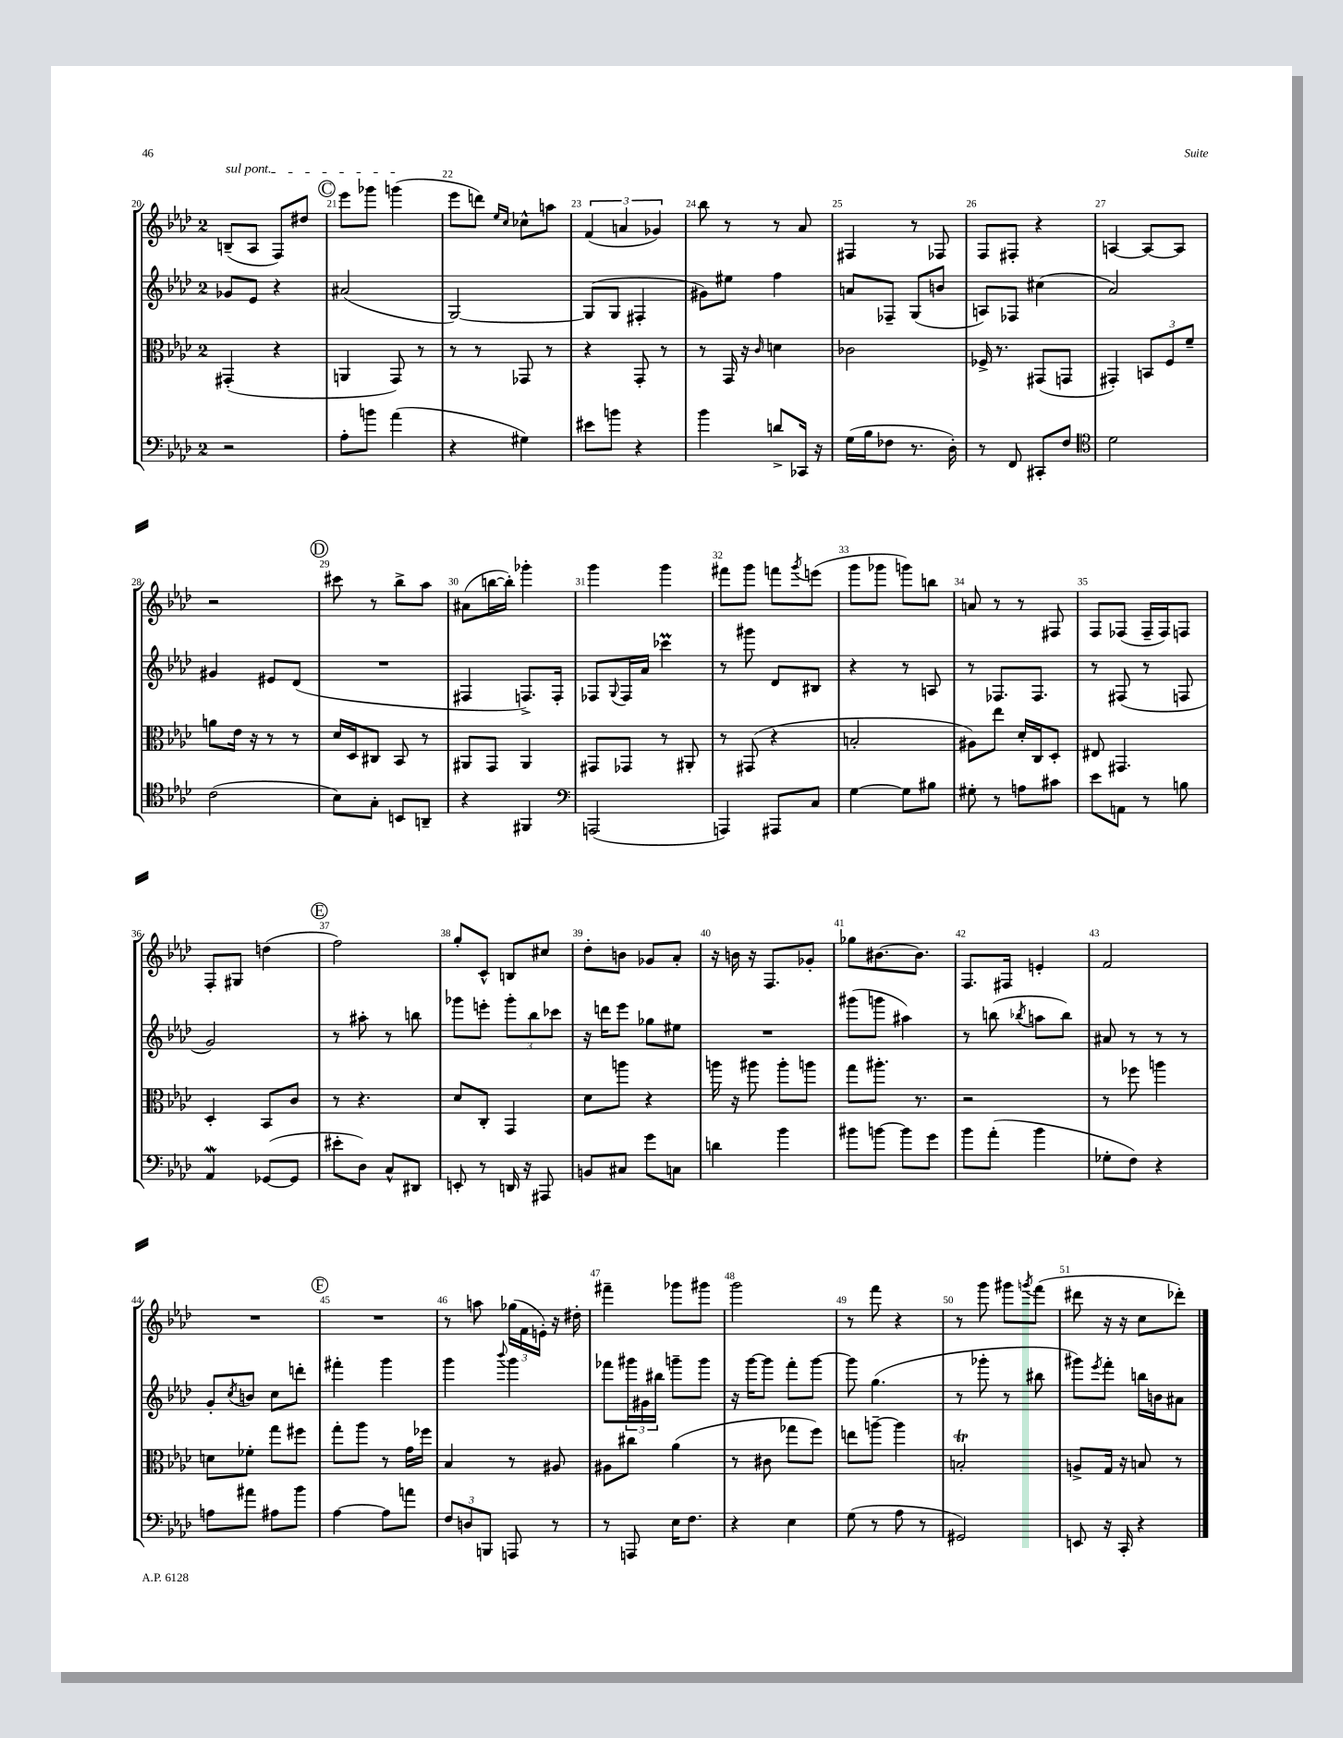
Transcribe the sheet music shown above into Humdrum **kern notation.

**kern	**kern	**kern	**kern
*staff4	*staff3	*staff2	*staff1
*clefF4	*clefC3	*clefG2	*clefG2
*k[b-e-a-d-]	*k[b-e-a-d-]	*k[b-e-a-d-]	*k[b-e-a-d-]
*M2/4	*M2/4	*M2/4	*M2/4
2r	(4GG#'	8g-	(8B~
.	.	8e-	8A-
.	4r	4r	8F)
.	.	.	8dd#
=	=	=	=
8A-'	4AA	(2a#	8eee-
8b	.	.	8ggg-
(4a-	8GG)	.	(4ggg
.	8r	.	.
=	=	=	=
4r	8r	[2G)	8eee-
.	8r	.	8ddd)
.	.	.	16qqee-
.	.	.	16qqcc
4G#)	8GG-	.	8cc-^^
.	8r	.	8aa
=	=	=	=
8e#	4r	(8G]	(6f
8b	.	8G	.
.	.	.	6a
4r	8GG'	4F#'	.
.	.	.	6g-)
.	8r	.	.
=	=	=	=
4b-	8r	8g#)	8bb-
.	16GG	8ee#	8r
.	16r	.	.
.	16qqc	.	.
8d^	4d	4ff	8r
16CC-	.	.	8a-
16r	.	.	.
=	=	=	=
(16G	2c-	8a	4F#
16B-	.	.	.
8F-	.	8F-~	.
8.r	.	(8G	8r
.	.	8b	8F-
16D-')	.	.	.
=	=	=	=
8r	16F-^	8A)	8F
.	8.r	.	.
8FF	.	8F-	8F#'
8CC#'	(8GG#	(4cc#	4r
8F	8GG	.	.
=	=	=	=
*clefC4	*	*	*
2d-	4GG#')	2a-)	[4A
.	12BB	.	8A_
.	12F	.	.
.	.	.	8A]
.	12f~	.	.
=	=	=	=
(2c	8a	4g#	2r
.	16e-	.	.
.	16r	.	.
.	8r	8e#	.
.	8r	(8d-	.
=	=	=	=
8B-)	16d-	2r	8ccc#
.	16D-	.	.
8G'	8C#	.	8r
8BB	8BB-	.	8bb-^
8AA~	8r	.	8aa-
=	=	=	=
4r	8AA#	4F#	(8a#
.	8GG	.	[16bb
.	.	.	16bb'])
4FF#	4AA#	8.F^)	4ggg-'
.	.	16F'	.
=	=	=	=
*clefF4	*	*	*
(2AAA	8GG#	8F-	4ggg
.	.	8qqG	.
.	8GG-	16F-	.
.	.	16a-	.
.	8r	4ccc-	4ggg
.	8AA#'	.	.
=	=	=	=
4AAA)	8r	8r	8fff#
.	(8GG#	8ggg#	8ggg
8AAA#	4r	8d-	8fff
.	.	.	8qggg
8C	.	8B#	(8eee
=	=	=	=
[4G	2B'	4r	8ggg
.	.	.	8ggg-
8G]	.	8r	8ggg)
8B#	.	8A	8bb
=	=	=	=
8G#'	8A#)	8r	8a
8r	8ee-	8.F-	8r
8A	16d-'	.	8r
.	16C	8.F-	.
8c#	8D-'	.	8F#
=	=	=	=
8e-	8E#	8r	8F
8AA	4.GG#	(8F#	(8F-
8r	.	8r	16F-~
.	.	.	16F-)
8B	.	8F	8F
=	=	=	=
4AA-	4D-'	2g)	8F'
.	.	.	8G#
([8GG-	8BB-	.	(4dd
8GG-]	8c	.	.
=	=	=	=
8e#'	8r	8r	2ff)
8D-)	4.r	8aa#'	.
8C^^	.	8r	.
8DD#	.	8bb	.
=	=	=	=
8EE'	8d-	8ggg-	8gg'
8r	8C'	8eee'	8c^^
16DD	4GG	12ggg-'	8B
16r	.	.	.
.	.	12bb-	.
8AAA#	.	.	8cc#
.	.	12ccc-	.
=	=	=	=
8BB	8d-	16r	8dd-'
.	.	16ddd	.
8C#	8aa	8eee-	8b
8g	4r	8gg-	8g-
8C	.	8ee#	8a-'
=	=	=	=
4d	16aa	2r	16r
.	16r	.	16b
.	8aa#	.	16r
.	.	.	8.F
4b-	8aa#'	.	.
.	8aa	.	8g-'
=	=	=	=
8b#	8gg	(8ggg#	8gg-
[8b	8.aa#'	8ggg	[8.b#
8b]	.	4aa#)	.
.	8.r	.	8.b#]
8g	.	.	.
=	=	=	=
8b-	2r	8r	8.F
(8a-'	.	(8bb	.
.	.	.	16F#
.	.	8qbb-	.
4b-	.	8aa	4e'
.	.	8bb-)	.
=	=	=	=
8G-'	8r	8a#	2f
8F)	8ff-	8r	.
4r	4aa	8r	.
.	.	8r	.
=	=	=	=
8A	8d	8g'	2r
.	.	8qcc	.
8a#	8f-'	8b	.
8A#	8gg	8cc	.
8b-	8ff#	8ddd'	.
=	=	=	=
[4A-	8gg'	4fff#'	2r
.	8aa-	.	.
8A-]	8r	4ggg	.
8a	16g	.	.
.	16ff-	.	.
=	=	=	=
12F	4B-	4ggg	8r
12D	.	.	.
.	.	.	8aa
12BBB	.	.	.
.	.	8qqbbb-	.
8AAA	8r	4ggg	(24gg-
.	.	.	24f
.	.	.	24e')
8r	8A#	.	16r
.	.	.	16dd#'
=	=	=	=
8r	8A#	8fff-	4fff#~
8AAA	8cc#	24ggg#	.
.	.	24g#	.
.	.	24bb#	.
16E-	(4a-	8ggg~	8ggg-
8.F	.	.	.
.	.	8ggg	8ggg#
=	=	=	=
4r	8r	16r	2ggg
.	.	[16ggg	.
.	8c#	8ggg]	.
4E-	8gg-	8fff'	.
.	8ff)	[8ggg	.
=	=	=	=
(8G	8ee	8ggg]	8r
8r	[8aa~	(4.gg	8fff
8A-	4aa]	.	4r
8r	.	.	.
=	=	=	=
2GG#)	2B'	8r	8r
.	.	8ggg-'	8ggg
.	.	8r	8ggg#
.	.	.	8qggg
.	.	8bb#	(8fff
=	=	=	=
8EE	8A^	8ggg#)	8ddd#
.	.	8qeee-	.
16r	16G	8fff'	16r
16CC'	16r	.	16r
4r	8B	16bb	8cc
.	.	16b	.
.	8r	8a#	8ddd-')
==	==	==	==
*-	*-	*-	*-
